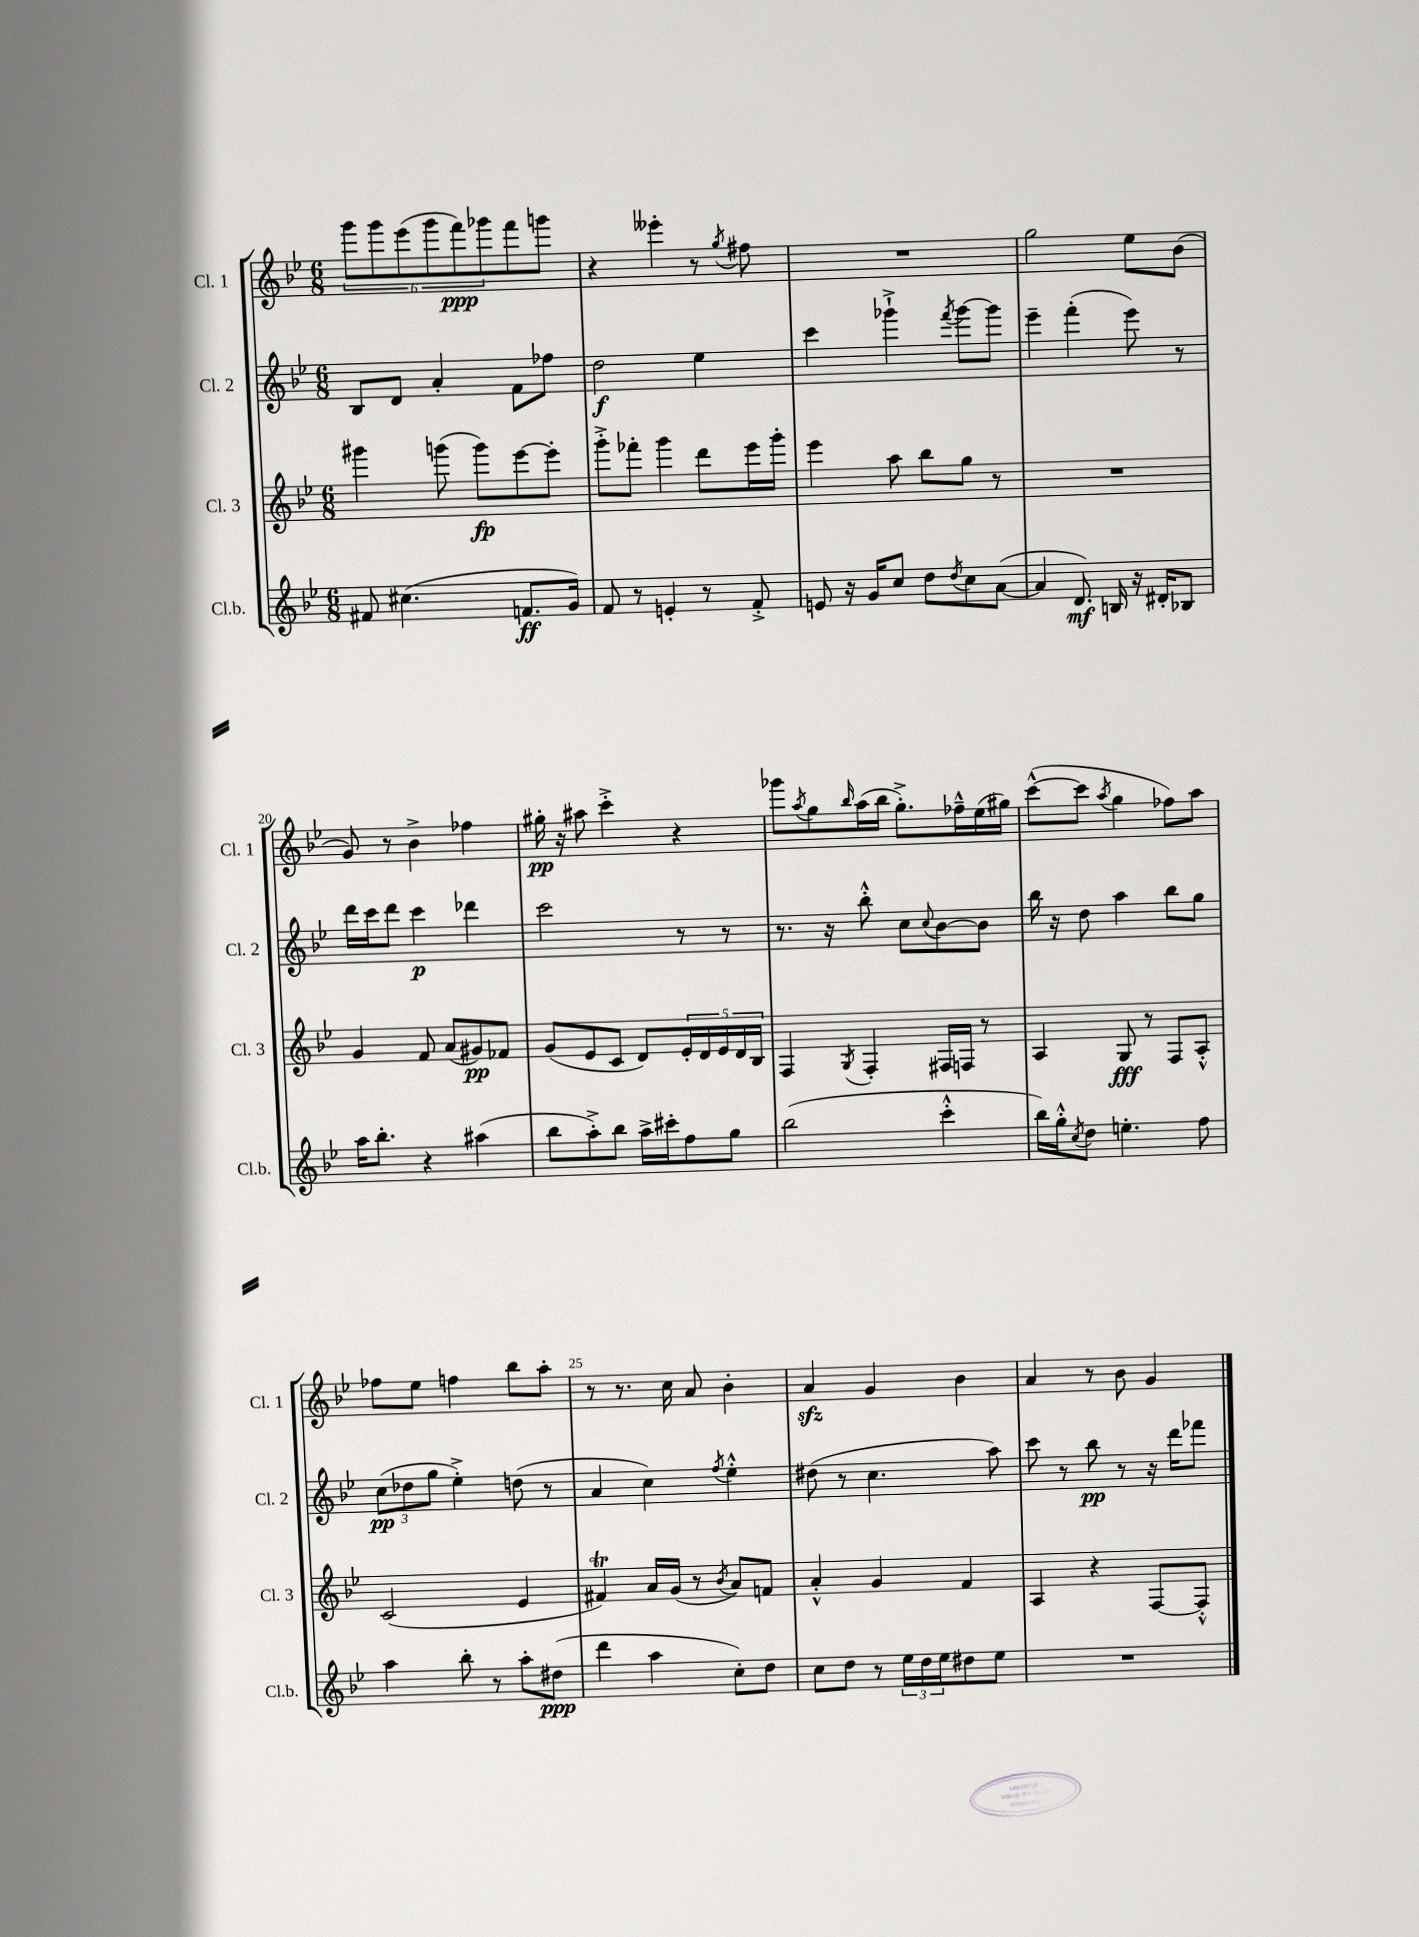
<<
\new StaffGroup <<
\new Staff = "s0" \with { instrumentName = "Cl. 1" shortInstrumentName = "Cl. 1" } {
    \clef treble \key bes \major \numericTimeSignature \time 6/8
    \tuplet 6/4 { g'''8 g'''8 ees'''8( g'''8 f'''8\ppp) ges'''8 } f'''8 g'''8 |
    r4 eeses'''4-. r8 \acciaccatura { g''8 } fis''8 |
    R2. |
    g''2 ees''8 bes'8( |
    g'8) r8 bes'4-> fes''4 |
    gis''16-.\pp r16 ais''8 c'''4-.-> r4 |
    ges'''8 \acciaccatura { a''8 } g''8 \grace { bes''16 } a''16( bes''16 g''8.-.->) fes''16---^ ees''16( gis''16) |
    c'''8~-^( c'''8 \acciaccatura { a''8 } g''4 fes''8) a''8 |
    fes''8 ees''8 f''4 bes''8 a''8-. |
    r8 r8. c''16 a'8 bes'4-. |
    a'4\sfz g'4 bes'4 |
    a'4 r8 bes'8 g'4 \bar "|." |
}
\new Staff = "s1" \with { instrumentName = "Cl. 2" shortInstrumentName = "Cl. 2" } {
    \clef treble \key bes \major \numericTimeSignature \time 6/8
    bes8 d'8 a'4-. f'8 fes''8 |
    d''2\f ees''4 |
    c'''4 ges'''4-!-> \acciaccatura { f'''8 } ges'''8~ ges'''8 |
    ees'''4-- f'''4-.( ees'''8) r8 |
    d'''16 c'''16 d'''8 c'''4\p des'''4 |
    c'''2 r8 r8 |
    r8. r16 bes''8-.-^ c''8 \appoggiatura { c''8 } bes'8~ bes'8 |
    bes''16 r16 d''8 a''4 bes''8 g''8 |
    \tuplet 3/2 { c''8\pp( des''8 g''8 } ees''4-.->) d''8( r8 |
    a'4 c''4) \acciaccatura { f''8 } ees''4-.-^ |
    dis''8( r8 c''4. a''8) |
    c'''8 r8 bes''8\pp r8 r16 d'''16 fes'''8 \bar "|." |
}
\new Staff = "s2" \with { instrumentName = "Cl. 3" shortInstrumentName = "Cl. 3" } {
    \clef treble \key bes \major \numericTimeSignature \time 6/8
    gis'''4 g'''8( g'''8\fp) ees'''8~ ees'''8-. |
    g'''8-.-> fes'''8-. g'''4 d'''8 ees'''16 g'''16-. |
    ees'''4 a''8 bes''8 g''8 r8 |
    R2. |
    g'4 f'8 a'8( gis'8\pp) fes'8 |
    g'8( ees'8 c'8 d'8) \tuplet 5/4 { ees'16-. d'16 ees'16 d'16 bes16 } |
    f4 \acciaccatura { g8 } f4-. fis16 f16 r8 |
    a4 g8\fff r8 f8 a8-.-^ |
    c'2( ees'4 |
    fis'4\trill) a'16 g'16( r8 \acciaccatura { bes'8 } a'8) f'8 |
    a'4-.-^ g'4 f'4 |
    a4 r4 f8~ f8-.-^ \bar "|." |
}
\new Staff = "s3" \with { instrumentName = "Cl.b." shortInstrumentName = "Cl.b." } {
    \clef treble \key bes \major \numericTimeSignature \time 6/8
    fis'8 cis''4.( f'8.\ff g'16) |
    f'8 r8 e'4-. r8 f'8-.-> |
    e'8 r16 g'16 c''8 d''8 \acciaccatura { d''8 } c''8 a'8~( |
    a'4 d'8.\mf) b16 r16 dis'16-. bes8 |
    a''16 bes''8.-. r4 ais''4( |
    bes''8 a''8-.->) bes''8 a''16-> cis'''16-. f''8 g''8 |
    bes''2( c'''4-.-^ |
    bes''16) g''16-.-^ \acciaccatura { c''8 } d''8 e''4.-. f''8 |
    a''4 bes''8-. r8 a''8-. dis''8\ppp( |
    d'''4 a''4 c''8-.) d''8 |
    c''8 d''8 r8 \tuplet 3/2 { ees''16 d''16 ees''16 } dis''8 ees''8 |
    R2. \bar "|." |
}
>>
>>
\layout { \context { \Score currentBarNumber = #16 \override BarNumber.break-visibility = ##(#f #t #t) barNumberVisibility = #(every-nth-bar-number-visible 5) } }
